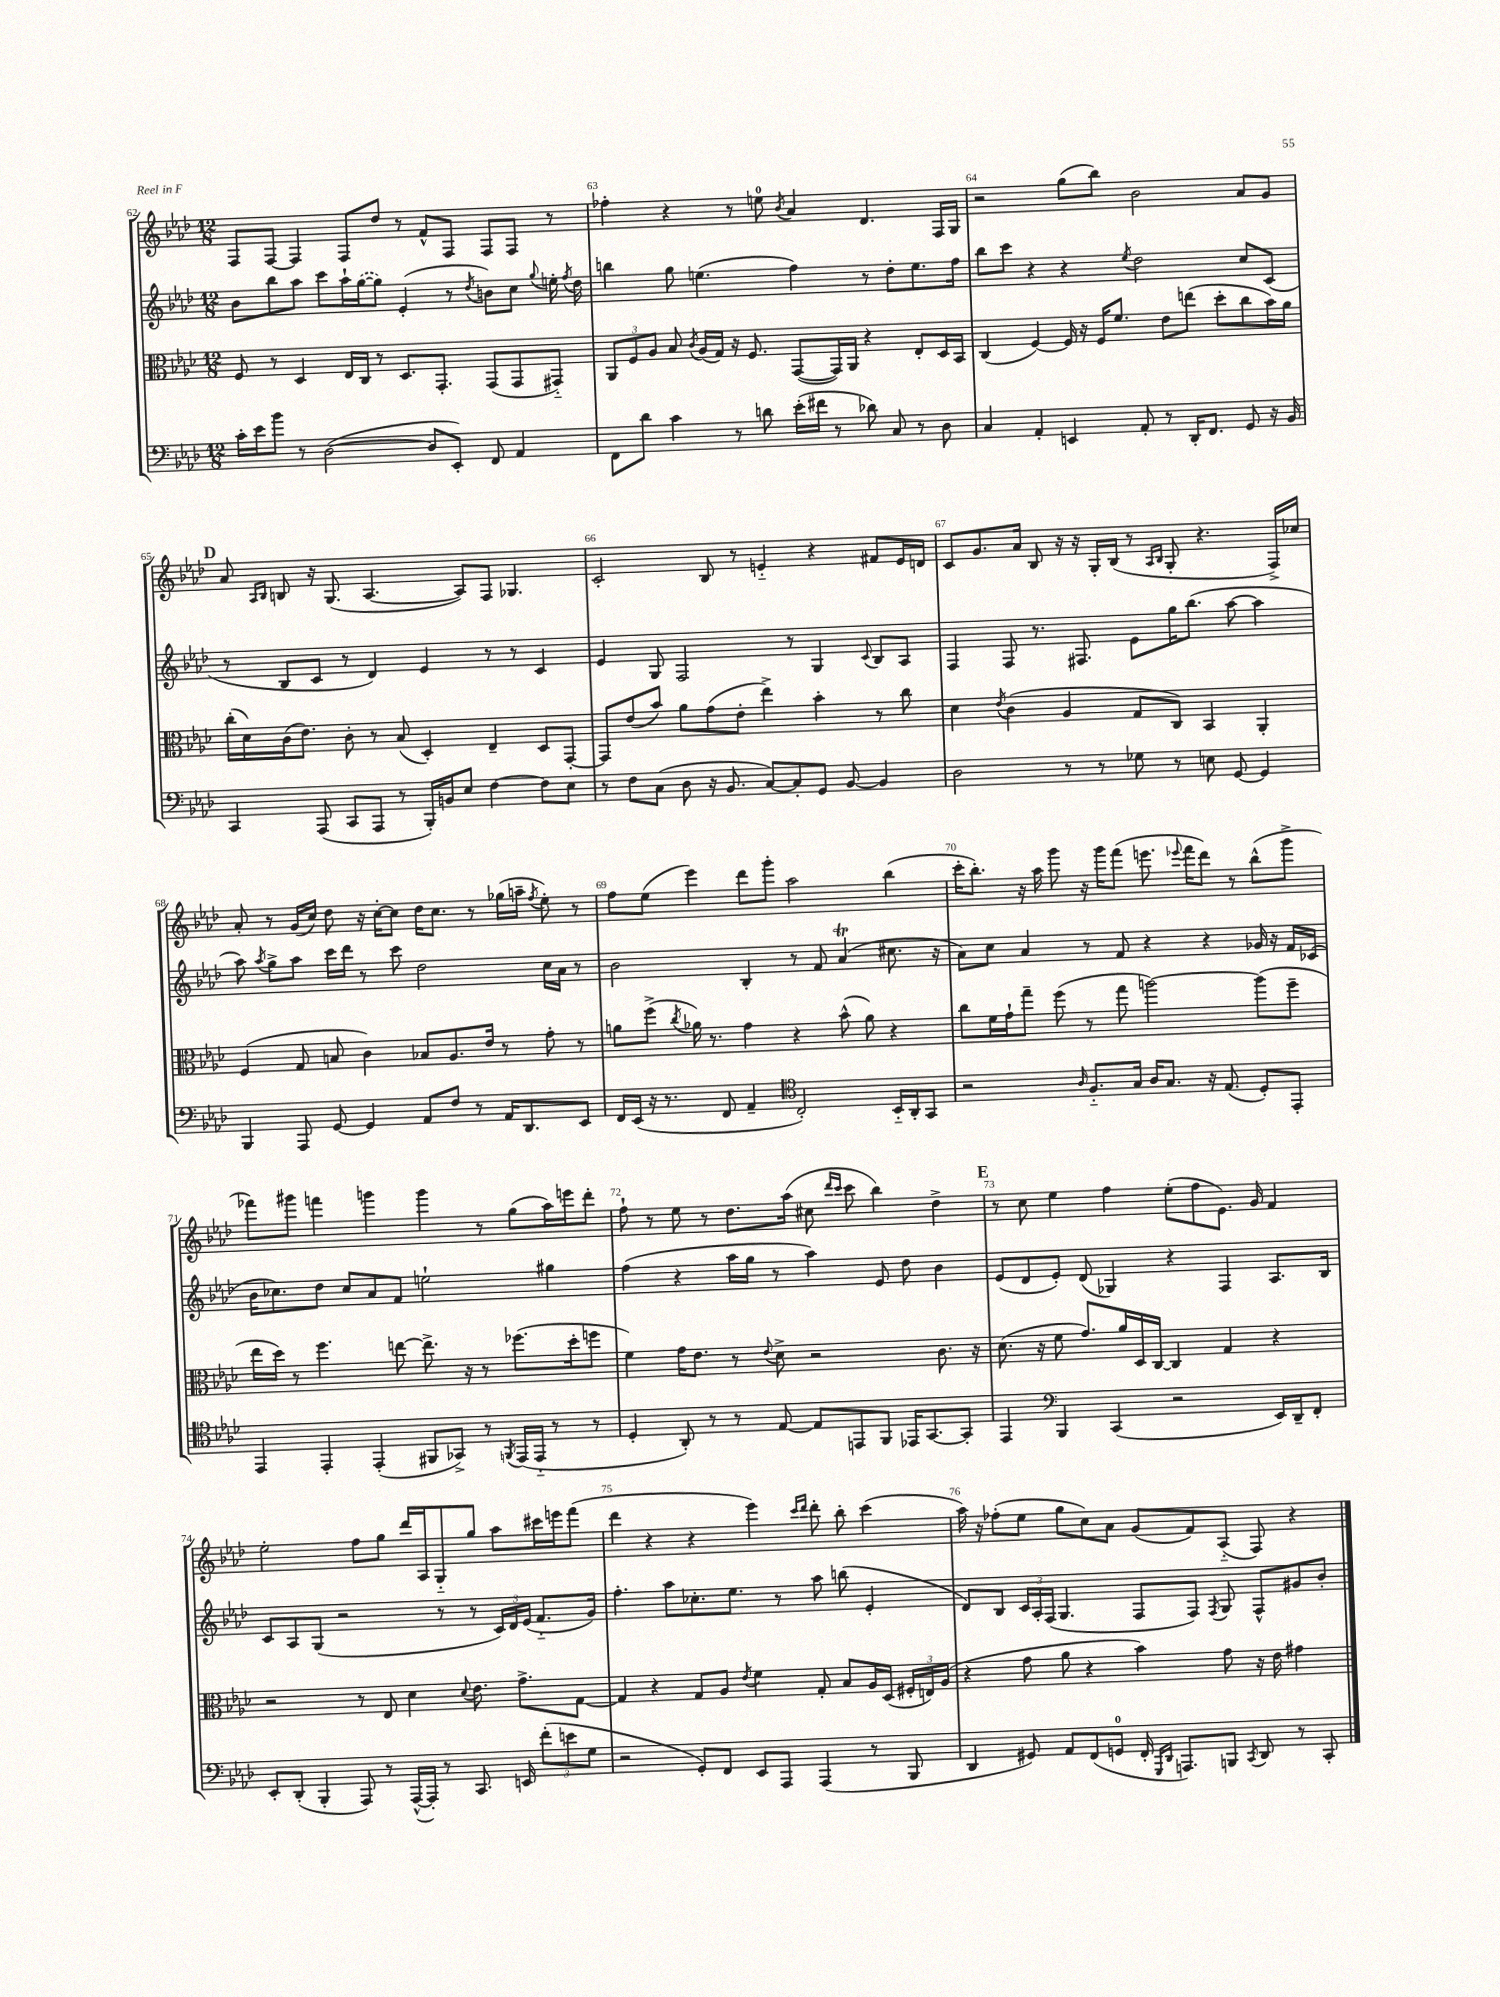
<<
\new StaffGroup <<
\new Staff = "s0" {
    \clef treble \key aes \major \numericTimeSignature \time 12/8
    \autoBeamOff f8[ f8]~ f4 f8[ des''8] r8 f'8[-^ f8] f8[ f8] r8 |
    fes''4-. r4 r8 e''8-0 \acciaccatura { bes'8 } aes'4 des'4. f16[ g16] |
    r2 g''8[( bes''8]) bes'2 aes'8[ g'8] |
    \mark \markup { \bold "D" } aes'8 \grace { aes16[ bes16] } b8 r16 g8.( aes4.~ aes8[) f8] ges4. |
    c'2-. bes8 r8 e'4-_ r4 fis'8[ e'16 d'16] |
    c'8[ g'8. aes'16] bes8 r16 r16 g16[-. bes16]( r8 \grace { aes16[ bes16] } g8-. r4. f16[->) ces''16] |
    aes'8-. r8 g'16[( c''16]) des''8 r16 c''16[~-. c''8] des''16[ c''8.] r8 ges''16[( a''16]-- \acciaccatura { f''8 } ees''8-.) r8 |
    f''8[ ees''8]( ees'''4) des'''8[ g'''8]-. aes''2 bes''4( |
    c'''16[-. bes''8.]-.) r16 aes''16 g'''8 r16 g'''16[ f'''8]( e'''8. \appoggiatura { ees'''8 } f'''16[ des'''8]) r8 bes''8[-^( g'''8]-> |
    fes'''8[) gis'''8] f'''4 g'''4 g'''4 r8 g''8[( aes''16) e'''16 des'''8]-. |
    f''8-! r8 ees''8 r8 des''8.[ aes''16]( cis''8 \grace { des'''16[ c'''16] } c'''8 bes''4) des''4-> |
    \mark \markup { \bold "E" } r8 c''8 ees''4 f''4 ees''8[-.( f''8 ees'8.]) g'16 f'4 |
    ees''2-. f''8[ g''8] des'''16[ aes16 g8-_ g''8] aes''8[ cis'''16 e'''16 f'''8]( |
    des'''4 r4 r4 ees'''4) \grace { c'''16[ des'''16] } des'''8-. bes''8-. c'''4( |
    aes''16) r16 fes''8[-.( ees''8] g''8[ c''8) aes'8] g'8[( f'8) aes8]-_( f8) r4 \bar "|." |
}
\new Staff = "s1" {
    \clef treble \key aes \major \numericTimeSignature \time 12/8
    \autoBeamOff bes'8[ bes''8 aes''8] c'''8[ aes''16-! \once \slurDashed g''16~( g''8]) ees'4-.( r8 \acciaccatura { des''8 } b'8[) c''8] \appoggiatura { g''8 } e''16-. \acciaccatura { f''8 } des''16 |
    b''4 g''8 e''4.( f''4) r8 des''8[-. e''8. f''16] |
    bes''8[ c'''8] r4 r4 \acciaccatura { ees''8 } des''2 c''8[ c'8]( |
    \mark \markup { \bold "D" } r8 bes8[ c'8] r8 des'4) ees'4 r8 r8 c'4 |
    ees'4 g8 f2 r8 g4 \appoggiatura { c'8 } bes8[ aes8] |
    f4 f8 r8. fis8. ees'8[ g''16 bes''8.]( aes''8~ aes''4 |
    aes''8) \acciaccatura { aes''8 } g''8[-> aes''8] c'''16[ des'''16] r8 c'''8 des''2 c''16[ aes'16] r8 |
    bes'2 bes4-. r8 f'8 aes'4\trill( cis''8. r16 |
    aes'8[) c''8] aes'4 r8 f'8 r4 r4 ges'16 r16 f'16[ ces'16]( |
    bes'16[ ces''8.) des''8] ces''8[ aes'8 f'8] e''2-! gis''4 |
    f''4( r4 aes''16[ g''16] r8 aes''4) ees'8 des''8 bes'4 |
    \mark \markup { \bold "E" } ees'8[( des'8 ees'8]-.) des'8( ges4) r4 f4 aes8.[ bes16] |
    c'8[ aes8 g8]( r2 r8 r8 \tuplet 3/2 { c'16[) des'16 ees'16]( } f'8.[-_ g'16]) |
    f''4.-. aes''8[ ces''8.-. ees''8.] r8 aes''8 b''8( ees'4-. |
    des'8[) bes8] \tuplet 3/2 { c'16[ aes16-. f16]( } g4. f8[ f8]) \acciaccatura { f8 } g8 f8[-^ gis'8 bes'8]-. \bar "|." |
}
\new Staff = "s2" {
    \clef alto \key aes \major \numericTimeSignature \time 12/8
    \autoBeamOff f8 r8 des4 ees16[ c16] r8 des8.[ g,8.]-. g,8[( g,8 gis,8]-_) |
    \tuplet 3/2 { aes,8[ f8 aes8] } bes8 \acciaccatura { c'8 } aes16[( g16]) r16 f8. g,8[~( g,16) aes,16] r4 ees8[-. des16 bes,16] |
    c4( f4~) f16 r16 f16[ f'8.] ees'8[ e''8]( des''8[-. c''8 bes'16) aes'16] |
    \mark \markup { \bold "D" } c''16[-.( des'16) c'16( ees'8.]) c'8-. r8 bes8( des4-.) ees4-- des8[ g,8]~-. |
    g,8[ ees'8( bes'8]) aes'8[ g'8( ees'8]-. ees''4->) bes'4-. r8 c''8 |
    des'4 \acciaccatura { ees'8 } c'4( aes4 g8[ c8]) bes,4 aes,4-. |
    f4( g8 b8 c'4) bes8[ aes8. ees'16] r8 g'8-. r8 |
    a'8[ f''8]->( \acciaccatura { c''8 } aes'16) r8. g'4 r4 bes'8-^( aes'8) r4 |
    c''8[ f'16 g'16-! g''8]-- f''8( r8 g''8 a''2~) a''8[( f''8]-- |
    ees''16[ des''16]) r8 f''4. e''8~ e''8.-> r16 r8 fes''8.[( des''16-. f''8] |
    f'4) g'16[ ees'8.] r8 \appoggiatura { ees'8 } des'8-> r2 c'8. r16 |
    \mark \markup { \bold "E" } des'8.( r16 f'8 g'8.[) aes'16 des16 c16]~ c4 g4 r4 |
    r2 r8 ees8 des'4 \appoggiatura { des'8 } ees'8. g'8.[-> g8]~ |
    g4 r4 g8[ aes8] \acciaccatura { ees'8 } f'4 g8-. bes8[ aes16 des16]( \tuplet 3/2 { fis16[-. e16) aes16]( } |
    r4 g'8 aes'8 r4 bes'4) g'8 r16 ees'16 gis'4 \bar "|." |
}
\new Staff = "s3" {
    \clef bass \key aes \major \numericTimeSignature \time 12/8
    \autoBeamOff c'16[-. ees'16 bes'8] r8 des2~( des8[ ees,8]-.) f,8 aes,4 |
    f,8[ des'8] c'4 r8 d'8 ees'16[-.( fis'16] r8 des'8) c8 r8 des8 |
    c4 aes,4-. e,4 aes,8-. r8 des,16[-. f,8.] g,8 r16 bes,16 |
    \mark \markup { \bold "D" } c,4 aes,,8( c,8[ aes,,8] r8 bes,,16[-.) b,16 ees8] f4~ f8[ ees8] |
    r8 f8[ c8]( des8 r16 bes,8. c8[~) c8-. g,8] bes,8~ bes,4 |
    des2 r8 r8 ges8 r8 e8 g,8~ g,4 |
    bes,,4 aes,,8 g,8~ g,4 aes,8[ f8] r8 aes,16[ des,8. ees,8] |
    f,16[ ees,16]( r16 r8. f,8 aes,4-- \clef tenor c2-.) bes,16[-_ aes,16-. g,8] |
    r2 \grace { aes16 } f8.[-_ g16] aes16[ g8.] r16 ees8.( des8[-.) ees,8]-. |
    ees,4 ees,4-. ees,4-.( fis,8[ ges,8]->) r8 \acciaccatura { f,8 } ees,16[( ees,16]-_ r8 r8 |
    des4-. aes,8-.) r8 r8 ees8~ ees8[ e,8 f,8] ees,16[ g,8.~ g,8]-. |
    \mark \markup { \bold "E" } ees,4 \clef bass bes,,4 c,4( r2 ees,16[) des,16-- f,8]-. |
    ees,8[-. des,8]-.( bes,,4-. aes,,8) r8 aes,,16[~-^( aes,,16]-.) r8 c,8. e,16 \tuplet 3/2 { f'8[-.( e'8 g8] } |
    r2 g,8[-.) f,8] ees,8[ aes,,8] aes,,4( r8 bes,,8 |
    des,4 gis,8) aes,8[ f,8( g,8]-0 f,16-. \grace { g,,16[ des,16] } a,,8.[) b,,8] \acciaccatura { c,8 } des,8 r8 c,8-. \bar "|." |
}
>>
>>
\layout { \context { \Score currentBarNumber = #62 \override BarNumber.break-visibility = ##(#f #t #t) barNumberVisibility = #all-bar-numbers-visible } }
